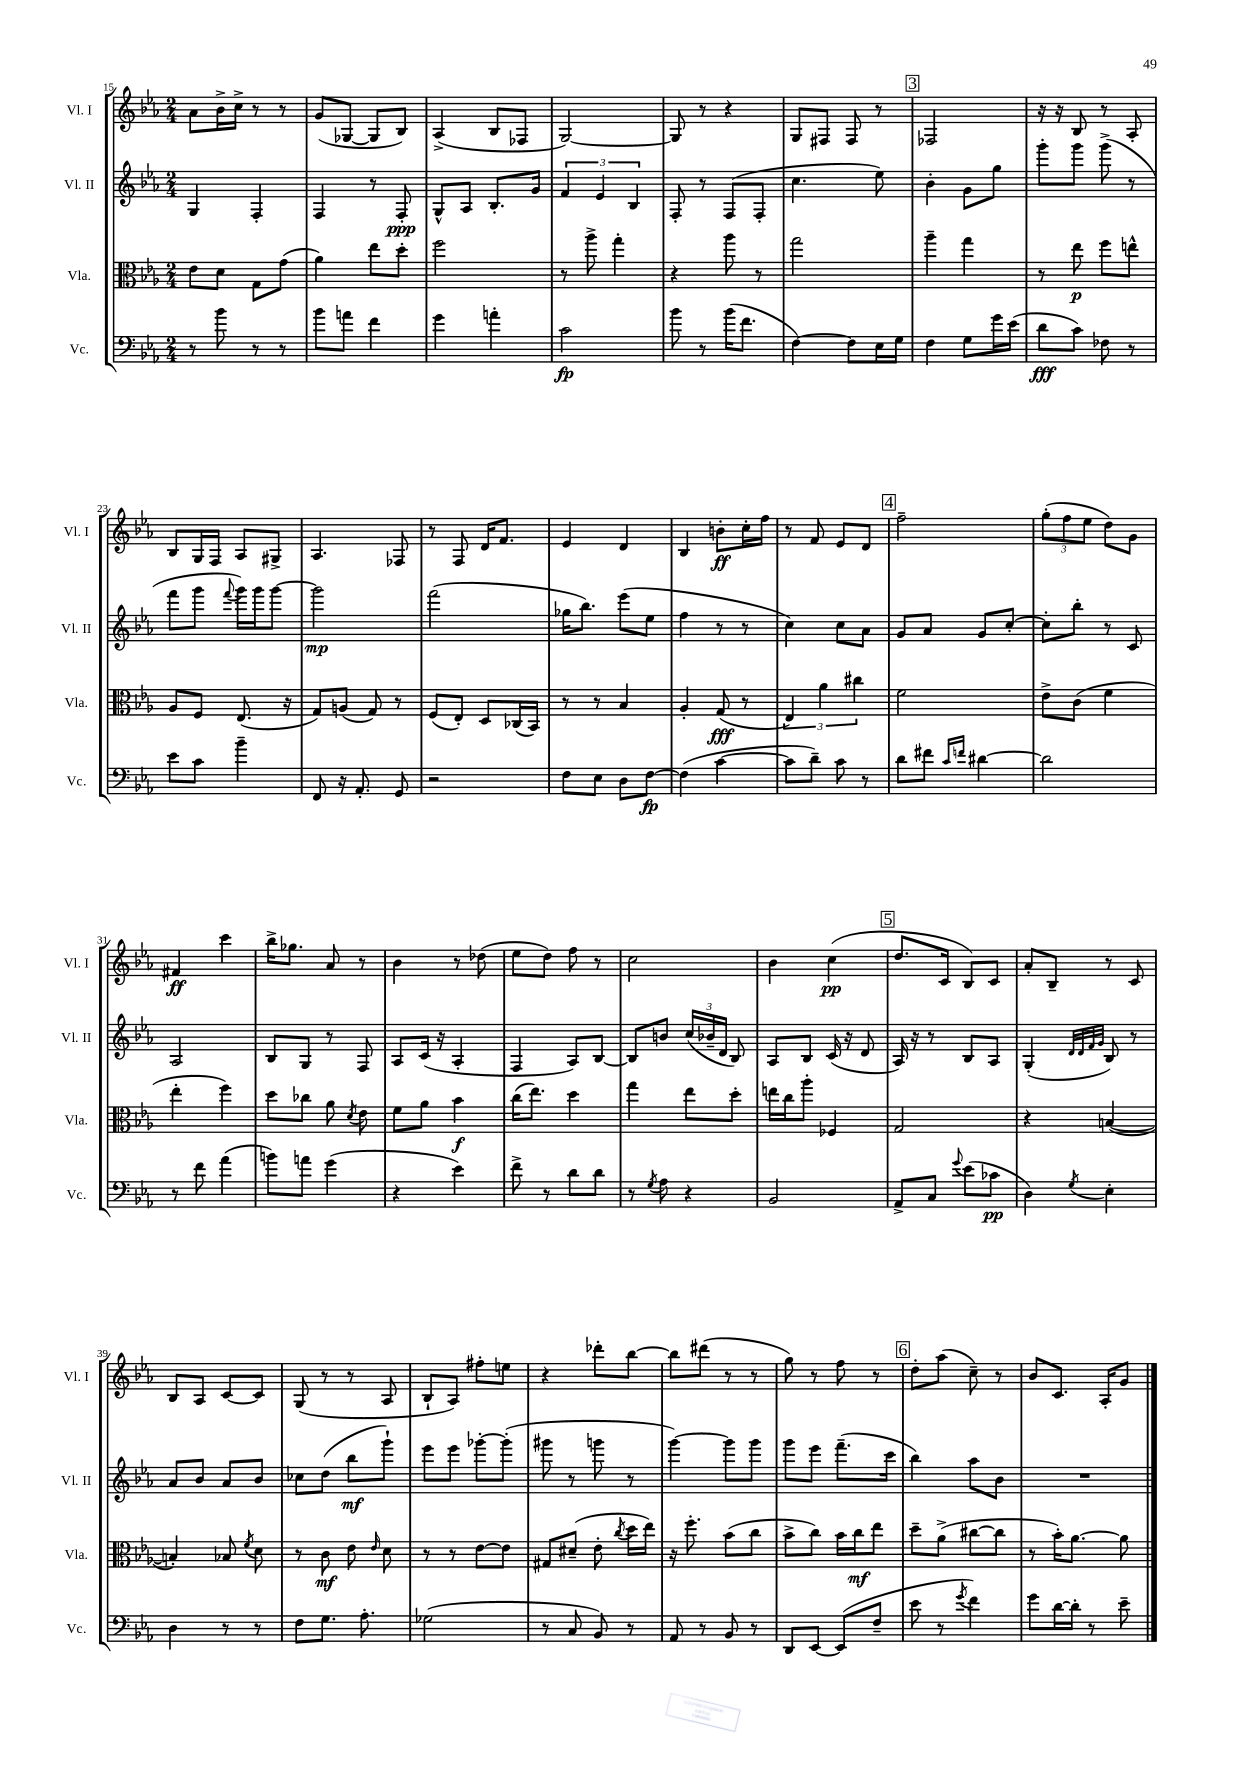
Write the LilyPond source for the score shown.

<<
\new StaffGroup <<
\new Staff = "s0" \with { instrumentName = "Vl. I" shortInstrumentName = "Vl. I" } {
    \clef treble \key ees \major \numericTimeSignature \time 2/4
    \autoBeamOff aes'8[ bes'16-> c''16]-> r8 r8 |
    g'8[( ges8]~ ges8[ bes8]) |
    aes4->( bes8[ fes8] |
    g2~) |
    g8 r8 r4 |
    g8[ fis8] fis8 r8 |
    \mark \markup { \box "3" } fes2 |
    r16 r16 bes8 r8 aes8-. |
    bes8[ g16 f16] aes8[ gis8]-> |
    aes4. fes8 |
    r8 f8 d'16[ f'8.] |
    ees'4 d'4 |
    bes4 b'8[-.\ff c''16-. f''16] |
    r8 f'8 ees'8[ d'8] |
    \mark \markup { \box "4" } f''2-- |
    \tuplet 3/2 { g''8[-.( f''8 ees''8] } d''8[) g'8] |
    fis'4\ff c'''4 |
    bes''16[-> ges''8.] aes'8 r8 |
    bes'4 r8 des''8( |
    ees''8[ d''8]) f''8 r8 |
    c''2 |
    bes'4 c''4\pp( |
    \mark \markup { \box "5" } d''8.[ c'16] bes8[) c'8] |
    aes'8[-. bes8]-- r8 c'8 |
    bes8[ aes8] c'8[~ c'8] |
    g8( r8 r8 aes8 |
    bes8[-! aes8]) fis''8[-. e''8] |
    r4 des'''8[-. bes''8]~ |
    bes''8[ dis'''8]( r8 r8 |
    g''8) r8 f''8 r8 |
    \mark \markup { \box "6" } d''8[-. aes''8]( c''8--) r8 |
    bes'8[ c'8.] aes16[-. g'8] \bar "|." |
}
\new Staff = "s1" \with { instrumentName = "Vl. II" shortInstrumentName = "Vl. II" } {
    \clef treble \key ees \major \numericTimeSignature \time 2/4
    \autoBeamOff g4 f4-. |
    f4 r8 f8-.\ppp |
    g8[-^ aes8] bes8.[-. g'16] |
    \tuplet 3/2 { f'4 ees'4 bes4 } |
    f8-. r8 f8[( f8]-. |
    c''4. ees''8) |
    \mark \markup { \box "3" } bes'4-. g'8[ g''8] |
    g'''8[-. g'''8] g'''8->( r8 |
    f'''8[ g'''8] \appoggiatura { f'''8 } g'''16[) g'''16 g'''8]~ |
    g'''2\mp |
    f'''2( |
    ges''16[ bes''8.]) ees'''8[( ees''8] |
    f''4 r8 r8 |
    c''4) c''8[ aes'8] |
    \mark \markup { \box "4" } g'8[ aes'8] g'8[ c''8]~-. |
    c''8[-. bes''8]-. r8 c'8 |
    aes2 |
    bes8[ g8] r8 f8 |
    aes8[ c'16]( r16 aes4-. |
    f4 aes8[) bes8]~ |
    bes8[ b'8] \tuplet 3/2 { c''16[( bes'16-- d'16] } bes8) |
    aes8[ bes8] c'16( r16 d'8 |
    \mark \markup { \box "5" } aes16) r16 r8 bes8[ aes8] |
    g4-.( \grace { d'32[ d'32 f'32 g'32] } bes8) r8 |
    aes'8[ bes'8] aes'8[ bes'8] |
    ces''8[ d''8]( bes''8[\mf g'''8]-!) |
    ees'''8[ ees'''8] ges'''8[~-. ges'''8]-.( |
    gis'''8 r8 g'''8 r8 |
    g'''4~) g'''8[ g'''8] |
    g'''8[ ees'''8] f'''8.[--( c'''16] |
    \mark \markup { \box "6" } bes''4) aes''8[ bes'8] |
    R2 \bar "|." |
}
\new Staff = "s2" \with { instrumentName = "Vla." shortInstrumentName = "Vla." } {
    \clef alto \key ees \major \numericTimeSignature \time 2/4
    \autoBeamOff ees'8[ d'8] g8[ g'8]( |
    aes'4) ees''8[ d''8]-. |
    f''2 |
    r8 aes''8-> g''4-. |
    r4 aes''8 r8 |
    g''2 |
    \mark \markup { \box "3" } aes''4-- g''4 |
    r8 ees''8\p f''8[ e''8]-^ |
    aes8[ f8] ees8.( r16 |
    g8[) a8]( g8) r8 |
    f8[( ees8]-.) d8[ ces16( bes,16]) |
    r8 r8 bes4 |
    aes4-. g8\fff( r8 |
    \tuplet 3/2 { ees4) aes'4 cis''4 } |
    \mark \markup { \box "4" } f'2 |
    ees'8[-> c'8]( f'4 |
    ees''4-. f''4) |
    d''8[ ces''8] aes'8 \acciaccatura { d'8 } ees'8 |
    f'8[ aes'8] bes'4\f |
    c''16[( ees''8.]) d''4 |
    g''4 ees''8[ d''8]-. |
    e''16[ c''16 aes''8]-. fes4 |
    \mark \markup { \box "5" } g2 |
    r4 b4~( |
    b4-.) bes8 \acciaccatura { f'8 } d'8 |
    r8 c'8\mf ees'8 \grace { ees'16 } d'8 |
    r8 r8 ees'8[~ ees'8] |
    gis8[ dis'8]--( ees'8-. \acciaccatura { c''8 } d''16[ ees''16]) |
    r16 f''8.-. bes'8[( c''8] |
    bes'8[-> c''8]) bes'16[ c''16\mf ees''8] |
    \mark \markup { \box "6" } d''8[-- aes'8]->( cis''8[~ cis''8] |
    r8 bes'16[-.) aes'8.]~ aes'8 \bar "|." |
}
\new Staff = "s3" \with { instrumentName = "Vc." shortInstrumentName = "Vc." } {
    \clef bass \key ees \major \numericTimeSignature \time 2/4
    \autoBeamOff r8 bes'8 r8 r8 |
    bes'8[ a'8] f'4 |
    g'4 a'4-. |
    c'2\fp |
    bes'8 r8 bes'16[( f'8.] |
    f4~) f8[ ees16 g16] |
    \mark \markup { \box "3" } f4 g8[ g'16 ees'16]( |
    d'8[\fff c'8]) fes8 r8 |
    ees'8[ c'8] bes'4-- |
    f,8 r16 aes,8.-. g,8 |
    r2 |
    f8[ ees8] d8[ f8]~\fp |
    f4( c'4~ |
    c'8[ d'8]--) c'8 r8 |
    \mark \markup { \box "4" } d'8[ fis'8] \grace { c'16[ f'16] } dis'4~ |
    dis'2 |
    r8 f'8 aes'4( |
    b'8[) a'8] g'4( |
    r4 ees'4) |
    f'8-> r8 d'8[ d'8] |
    r8 \acciaccatura { g8 } aes8 r4 |
    bes,2 |
    \mark \markup { \box "5" } aes,8[-> c8] \appoggiatura { g'8 } ees'8[( ces'8]\pp |
    d4) \acciaccatura { g8 } ees4-. |
    d4 r8 r8 |
    f8[ g8.] aes8.-. |
    ges2( |
    r8 c8 bes,8) r8 |
    aes,8 r8 bes,8 r8 |
    d,8[ ees,8]~ ees,8[( f8]-- |
    \mark \markup { \box "6" } ees'8 r8 \acciaccatura { g'8 } f'4) |
    g'8[ d'16~ d'16]-. r8 ees'8-- \bar "|." |
}
>>
>>
\layout { \context { \Score currentBarNumber = #15 } }
